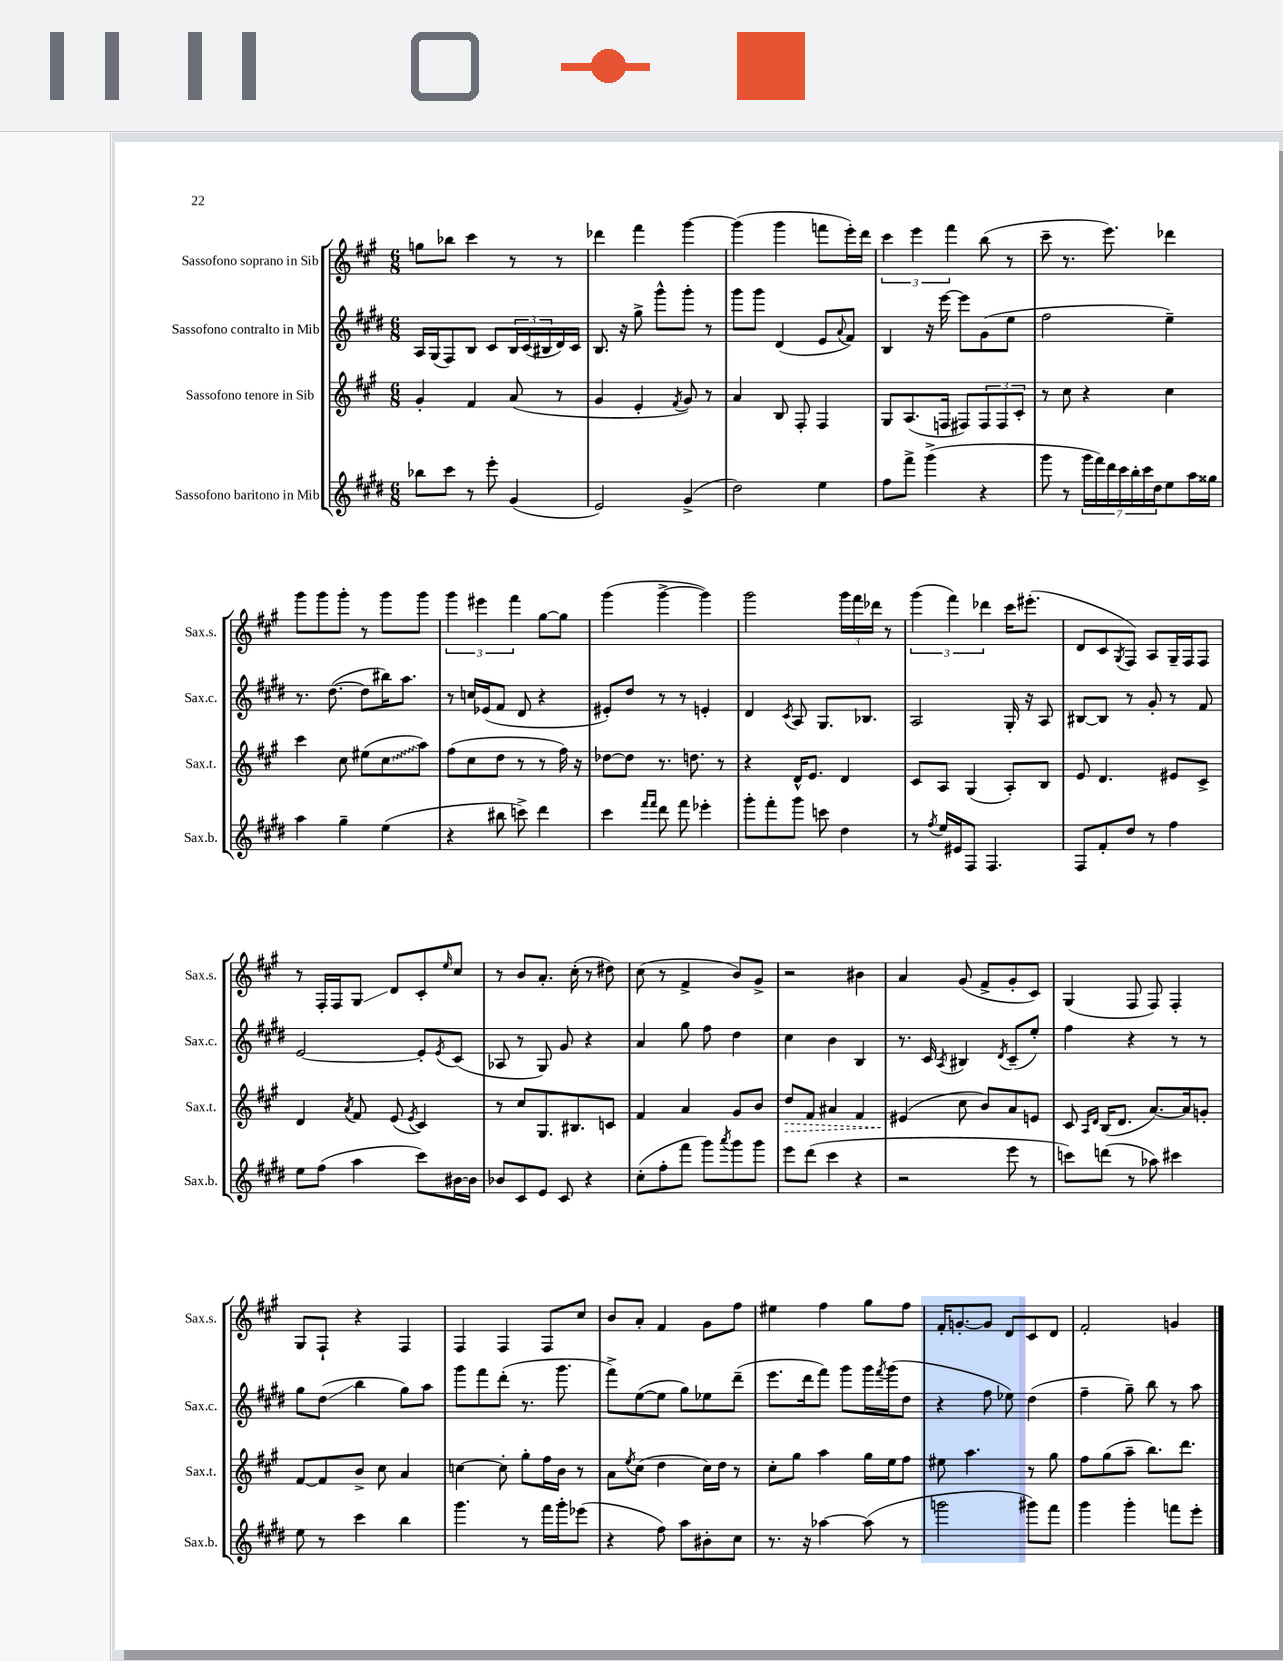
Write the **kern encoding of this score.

**kern	**kern	**kern	**kern
*staff4	*staff3	*staff2	*staff1
*clefG2	*clefG2	*clefG2	*clefG2
*k[f#c#g#d#]	*k[f#c#g#]	*k[f#c#g#d#]	*k[f#c#g#]
*M6/8	*M6/8	*M6/8	*M6/8
8bb-\L	4g#'/	16A/LL	8gg\L
.	.	(16G#/J	.
8ccc#\J	.	8F#/)	8bb-\J
8r	4f#/	8B/J	4ccc#\
8eee'\	.	8c#/L	.
(4g#/	(8a/	24B/L	8r
.	.	(24c#/	.
.	.	24B#/	.
.	8r	16d#/)	8r
.	.	16c#/JJ	.
=	=	=	=
2e/)	4g#/	8.B/	4ddd-\
.	.	16r	.
.	4e'/	8gg#^\	4fff#\
.	.	8ggg#^^\L	.
.	8qf#/	.	.
(4g#^/	8g#/)	8ggg#'\J	[4ggg#\
.	8r	8r	.
=	=	=	=
2dd#\)	4a/	8ggg#\L	(4ggg#\]
.	.	8ggg#\J	.
.	8B/	(4d#/	4ggg#\
.	8F#'/	.	.
4ee\	4F#/	8e/L	8fff\L
.	.	8qqa/	.
.	.	8f#/J)	16eee'\L)
.	.	.	16ddd\JJ
=	=	=	=
8ff#\L	8G#/L	4B/	6ccc#\
8fff#^\J	(8.A/	.	.
.	.	.	6eee\
(4ggg#^\	.	16r	.
.	16F/Jk	[16eee\	.
.	.	.	6fff#\
.	8F#/L)	8eee\]L	.
4r	12F#/	(8g#\	(8bb\
.	12F#/	.	.
.	.	8ee\J	8r
.	12c#'/J	.	.
=	=	=	=
8ggg#\	8r	2ff#\	8ccc#~\
8r	8cc#\	.	8.r
28ggg#\LL	4r	.	.
28fff#\)	.	.	.
.	.	.	8.eee\)
28ddd#\	.	.	.
28ccc#\	.	.	.
28bb'\	.	.	.
28ccc#\	.	.	.
28dd#\J	.	.	.
8ee\	4cc#\	4ee~\)	4ddd-\
16aa\L	.	.	.
16gg##\JJ	.	.	.
=	=	=	=
4aa\	4ccc#\	8.r	8ggg#\L
.	.	.	8ggg#\
.	.	([8.dd#\	.
4gg#~\	8cc#\	.	8ggg#'\J
.	(8ee#\L	8dd#\]L	8r
(4ee\	8cc#\	16bb#\K)	8ggg#\L
.	.	8.aa\J	.
.	8aa\J)	.	8ggg#\J
=	=	=	=
4r	(8ff#\L	8r	6ggg#\
.	8cc#\	16cc/LL	.
.	.	.	6eee#\
.	.	(16e-/J	.
8bb#\	8dd\J	8f#/J	.
.	.	.	6fff#\
8ccc^\)	8r	8d#/	.
4ddd#\	8r	4r	[8gg#\L
.	16ff#\)	.	8gg#\]J
.	16r	.	.
=	=	=	=
4ccc#\	[8dd-\L	8e#'/L)	(4ggg#\
.	8dd-\]J	8dd#/J	.
16qqfff#/LL	.	.	.
16qqfff#/JJ	.	.	.
8ddd#\	8.r	8r	[4ggg#^\
8fff#\	.	8r	.
.	8.dd\	.	.
4eee-'\	.	4e'/	4ggg#\])
.	8r	.	.
=	=	=	=
8ggg#'\L	4r	4d#/	2ggg#\
8fff#'\	.	.	.
.	.	8qc#/	.
8ggg#\J	16d^^/LK	8A/	.
.	8.e/J	.	.
8ccc\	.	8.G#/L	.
4dd#\	4d/	.	24ggg#\LL
.	.	.	24fff#\
.	.	8.B-/J	.
.	.	.	24ddd-\JJ
.	.	.	8r
=	=	=	=
8r	8c#/L	2A/	(6ggg#\
8qff#/	.	.	.
16ee/LL	8A/J	.	.
.	.	.	6fff#\)
16e#/J	.	.	.
8F#/J	(4G#/	.	.
.	.	.	6ddd-\
4.F#/	.	.	.
.	8A'/L)	16G#'/	16ccc#\LK
.	.	16r	(8.eee#'\J
.	8B/J	8A/	.
=	=	=	=
8F#/L	8e/	[8B#/L	8d/L
8f#'/	4.d/	8B#/]J	8c#/
.	.	.	8qG#/
8dd#/J	.	8r	8F#/J)
8r	.	8g#'/	8A/L
4ff#\	8e#/L	8r	16G#~/L
.	.	.	16F#/J
.	8c#^/J	8f#/	8F#/J
=	=	=	=
8ee\L	4d/	[2e/	8r
(8ff#\J	.	.	16F#'/LL
.	.	.	16F#/J
.	8qa/	.	.
4aa\	8f#/	.	8G#/J
.	(8e/	.	8d/L
.	8qe/	.	.
8ccc#\L)	4c#/)	8e'/]L	8c#'/
.	.	8qe/	16qqee/
[16b#\L	.	(8c#/J	8cc#/J
16b#\]JJ	.	.	.
=	=	=	=
8b-/L	8r	8A-/	8r
8c#/	8cc#/L	8r	8b/L
8e/J	8.G#/	8G#/)	8.a'/J
8c#/	.	8g#/	.
.	8.B#/	.	(16cc#'\
4r	.	4r	8r
.	8c/J	.	8dd#\)
=	=	=	=
(8cc#'\L	4f#/	4a/	(8cc#\
8ff#'\	.	.	8r
8fff#\J	4a/	8gg#\	4f#^/
8ggg#\L)	.	8ff#\	.
8qaaa/	.	.	.
8ggg#\	8g#/L	4dd#\	8b/L)
8ggg#\J	8b/J	.	8g#^/J
=	=	=	=
8eee\L	8dd/L	4cc#\	2r
(8ddd#\J	8f#/J	.	.
4ccc#\	4a#/	4b\	.
4r	4f#/	4B/	4b#\
=	=	=	=
2r	(4e#/	8.r	4a/
.	.	16c#/	.
.	.	8qA/	.
.	8cc#\	4B#/	(8g#/
.	8b/L)	.	8f#^/L
.	.	8qd#/	.
8eee\	8a/	(8c#~/L	8g#'/
8r	8e/J	8ee'/J)	8c#/J)
=	=	=	=
8ccc\L)	8c#/	4ff#\	(4G#/
.	16qqA/LL	.	.
.	16qqd/JJ	.	.
(8ddd\J	(16B/LK	.	.
.	8.d/J	.	.
8r	.	4r	8F#/
8aa-\)	[8.a/L)	.	8F#/)
4ccc#\	.	8r	4F#'/
.	16a/]k	.	.
.	8g'/J	8r	.
=	=	=	=
8ee\	[8f#/L	8gg#\L	8G#/L
8r	8f#/]	(8dd#\J	8F#`/J
4ccc#\	8b^/J	4bb\	4r
.	8cc#\	.	.
4bb\	4a/	8gg#\L)	4F#/
.	.	8aa\J	.
=	=	=	=
4.ggg#\	[4cc\	8ggg#\L	4F#/
.	.	8fff#\	.
.	8cc'\]	(8ddd#'\J	4F#/
8r	8gg#'\L	8.r	.
16fff#\LL	16ff#\L	.	8F#/L
16ggg#'\J	16b\JJ	8.ggg#\	.
(8eee-\J	8r	.	8cc#/J
=	=	=	=
4r	8a\L	8fff#^\L)	8b/L
.	8qee/	.	.
.	(8cc#\J	([8ee\	8a'/J
8ff#\)	4dd\	8ee\]J	4f#/
8aa\L	.	8gg#\L)	.
8b#'\	16cc#\LL)	8ee-\	8g#\L
.	16dd\JJ	.	.
8cc#\J	8r	(8ddd#~\J	8ff#\J
=	=	=	=
8.r	8cc#'\L	8.eee\L	4ee#\
.	8gg#\J	.	.
16r	.	16ddd#\k	.
[4aa-\	4aa\	8fff#\J)	4ff#\
.	.	8ggg#\L	.
(8aa-\]	16gg#\LL	16ggg#\L	8gg#\L
.	.	8qfff#/	.
.	16ee\J	(16ggg#\J	.
8r	8ff#\J	8dd#\J	8ff#\J
=	=	=	=
2ggg\	8ee#\	4r	16f#'/LK
.	.	.	[8.g'/
.	4.aa\	.	.
.	.	8ff#\	8g/]J
.	.	8ee-\)	8d/L
8ggg#\L)	8r	(4dd#\	8c#/
8fff#\J	8gg#\	.	8d/J
=	=	=	=
4ggg#\	8ff#\L	4ff#~\	2f#'/
.	(8gg#\	.	.
4ggg#'\	8aa~\J	8gg#~\)	.
.	8.bb\L)	8bb\	.
8fff\L	.	8r	4g/
.	8.ddd\J	.	.
8eee'\J	.	8aa\	.
==	==	==	==
*-	*-	*-	*-
